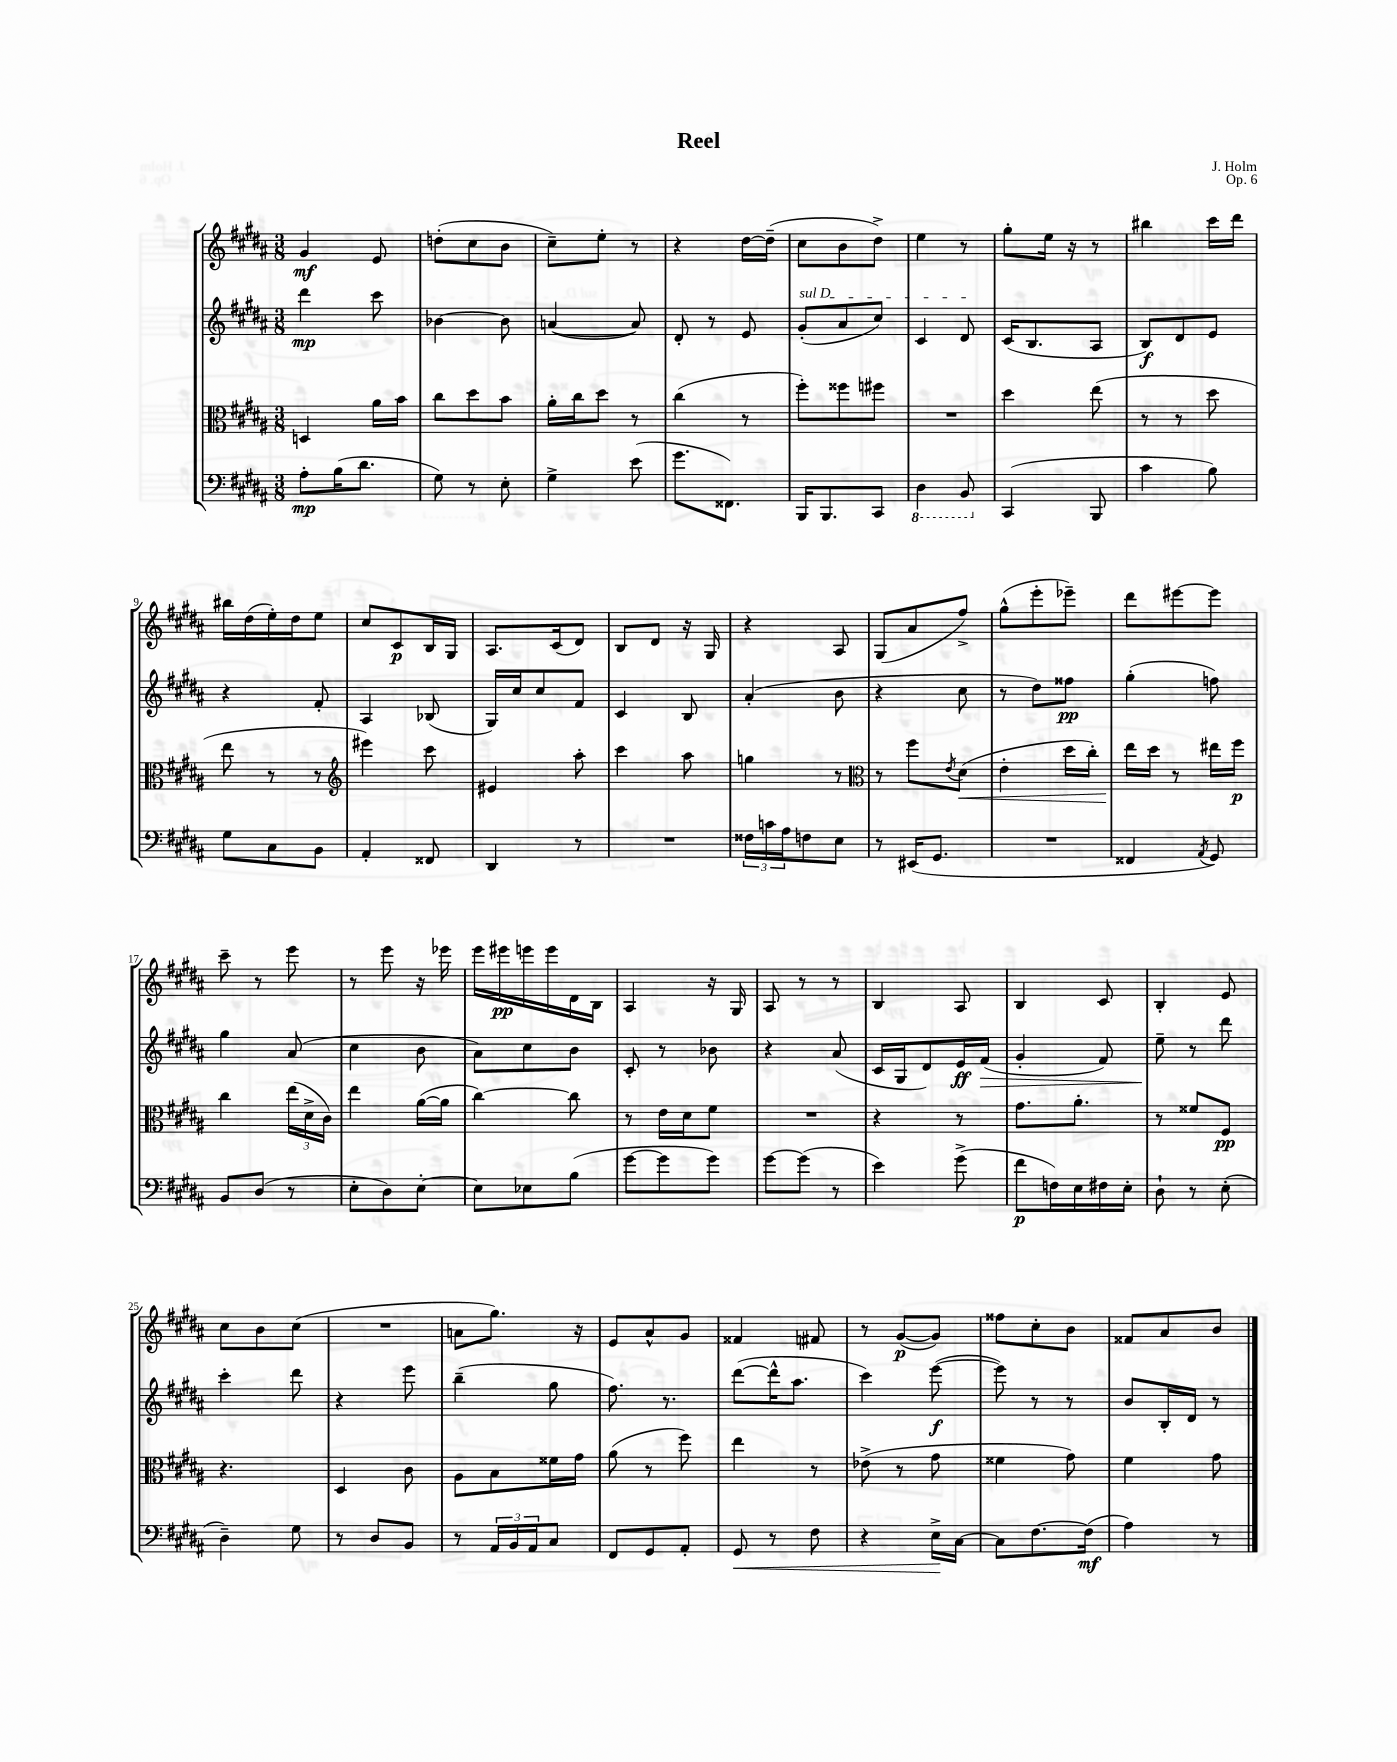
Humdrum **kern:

**kern	**kern	**kern	**kern
*staff4	*staff3	*staff2	*staff1
*clefF4	*clefC3	*clefG2	*clefG2
*k[f#c#g#d#a#]	*k[f#c#g#d#a#]	*k[f#c#g#d#a#]	*k[f#c#g#d#a#]
*M3/8	*M3/8	*M3/8	*M3/8
8A#'	4D	4ddd#	4g#
(16B	.	.	.
8.d#	.	.	.
.	16a#	8ccc#	8e
.	16b	.	.
=	=	=	=
8G#)	8cc#	[4b-	(8dd'
8r	8dd#	.	8cc#
8E'	8b	8b-]	8b
=	=	=	=
4G#^	16a#'	([4a	8cc#~)
.	16cc#	.	.
.	8dd#	.	8ee'
(8e	8r	8a])	8r
=	=	=	=
8.g#	(4cc#	8d#'	4r
.	.	8r	.
8.FF##)	.	.	.
.	8r	8e	[16dd#
.	.	.	(16dd#~]
=	=	=	=
16BBB	8ff#')	(8g#'	8cc#
8.BBB	.	.	.
.	8ff##	8a#	8b
8CC#	8ff#	8cc#)	8dd#^)
=	=	=	=
4DD#	4.r	4c#	4ee
8BBB	.	8d#	8r
=	=	=	=
(4CC#	4dd#	(16c#	8gg#'
.	.	8.B	.
.	.	.	16ee
.	.	.	16r
8BBB	(8ee	8A#	8r
=	=	=	=
4c#	8r	8B)	4bb#
.	8r	8d#	.
8B)	8dd#	8e	16ccc#
.	.	.	16ddd#
=	=	=	=
8G#	8ee	4r	16bb#
.	.	.	(16dd#
8C#	8r	.	16ee')
.	.	.	16dd#
8BB	8r	8f#'	8ee
=	=	=	=
*	*clefG2	*	*
4AA#'	4eee#)	4A#	8cc#
.	.	.	8c#
8FF##	8ccc#	(8B-	16B
.	.	.	16G#
=	=	=	=
4DD#	4e#	16G#)	8.A#
.	.	16cc#	.
.	.	8cc#	.
.	.	.	(16c#
8r	8aa#'	8f#	8d#)
=	=	=	=
4.r	4ccc#	4c#	8B
.	.	.	8d#
.	8aa#	8B	16r
.	.	.	16G#
=	=	=	=
24F##	4gg	(4a#'	4r
24c	.	.	.
24A#	.	.	.
8F	.	.	.
8E	8r	8b	8A#
=	=	=	=
*	*clefC3	*	*
8r	8r	4r	(8G#
(16EE#	8ff#	.	8a#
8.GG#	.	.	.
.	8qe	.	.
.	(8d#	8cc#	8ff#^)
=	=	=	=
4.r	4e'	8r	(8gg#^^
.	.	8dd#)	8eee'
.	16dd#	8ff##	8eee-~)
.	16cc#')	.	.
=	=	=	=
4FF##	16ee	(4gg#'	8ddd#
.	16dd#	.	.
.	8r	.	[8eee#
8qAA#	.	.	.
8GG#)	16ee#	8ff)	8eee#]
.	16ff#	.	.
=	=	=	=
8BB	4cc#	4gg#	8ccc#~
(8D#	.	.	8r
8r	(24ee	(8a#	8eee
.	24d#^	.	.
.	24c#)	.	.
=	=	=	=
8E'	4ee	4cc#	8r
8D#)	.	.	8eee
[8E'	([16a#	8b	16r
.	16a#]	.	16eee-
=	=	=	=
8E]	[4cc#)	8a#)	16eee
.	.	.	16eee#
8E-	.	8cc#	16eee
.	.	.	16eee
(8B	8cc#]	8b	16d#
.	.	.	16B
=	=	=	=
[8g#	8r	8c#'	4A#
8g#]	16e	8r	.
.	16d#	.	.
8g#)	8f#	8b-	16r
.	.	.	16G#
=	=	=	=
[8g#	4.r	4r	8A#
(8g#]	.	.	8r
8r	.	(8a#	8r
=	=	=	=
4e)	4r	16c#	4B
.	.	16G#	.
.	.	8d#)	.
(8g#^	8r	16e	8A#
.	.	(16f#	.
=	=	=	=
8f#	8.g#	4g#'	4B
16F)	.	.	.
16E	8.a#'	.	.
16F#	.	8f#)	8c#
16E'	.	.	.
=	=	=	=
8D#`	8r	8ee~	4B'
8r	8f##	8r	.
(8E'	8F#	8ddd#	8e
=	=	=	=
4D#~)	4.r	4ccc#'	8cc#
.	.	.	8b
8G#	.	8ddd#	(8cc#
=	=	=	=
8r	4D#	4r	4.r
8D#	.	.	.
8BB	8c#	8eee	.
=	=	=	=
8r	8A#	(4bb~	8a
24AA#	8B	.	8.gg#)
24BB	.	.	.
24AA#	.	.	.
8C#	16f##	8gg#	.
.	16g#	.	16r
=	=	=	=
8FF#	(8a#	8.ff#)	8e
8GG#	8r	.	8a#^^
.	.	8.r	.
8AA#'	8ff#)	.	8g#
=	=	=	=
8GG#	4ee	([8ddd#	4f##
8r	.	16ddd#^^]	.
.	.	8.aa#	.
8F#	8r	.	8f#
=	=	=	=
4r	(8e-^	4ccc#)	8r
.	8r	.	([8g#
16E^	8g#	([8eee	8g#])
[16C#	.	.	.
=	=	=	=
8C#]	4f##	8eee])	8ff##
[8.F#	.	8r	8cc#'
.	8g#)	8r	8b
(16F#]	.	.	.
=	=	=	=
4A#)	4f#	8b	8f##
.	.	16B'	8a#
.	.	16d#	.
8r	8g#	8r	8b
==	==	==	==
*-	*-	*-	*-
